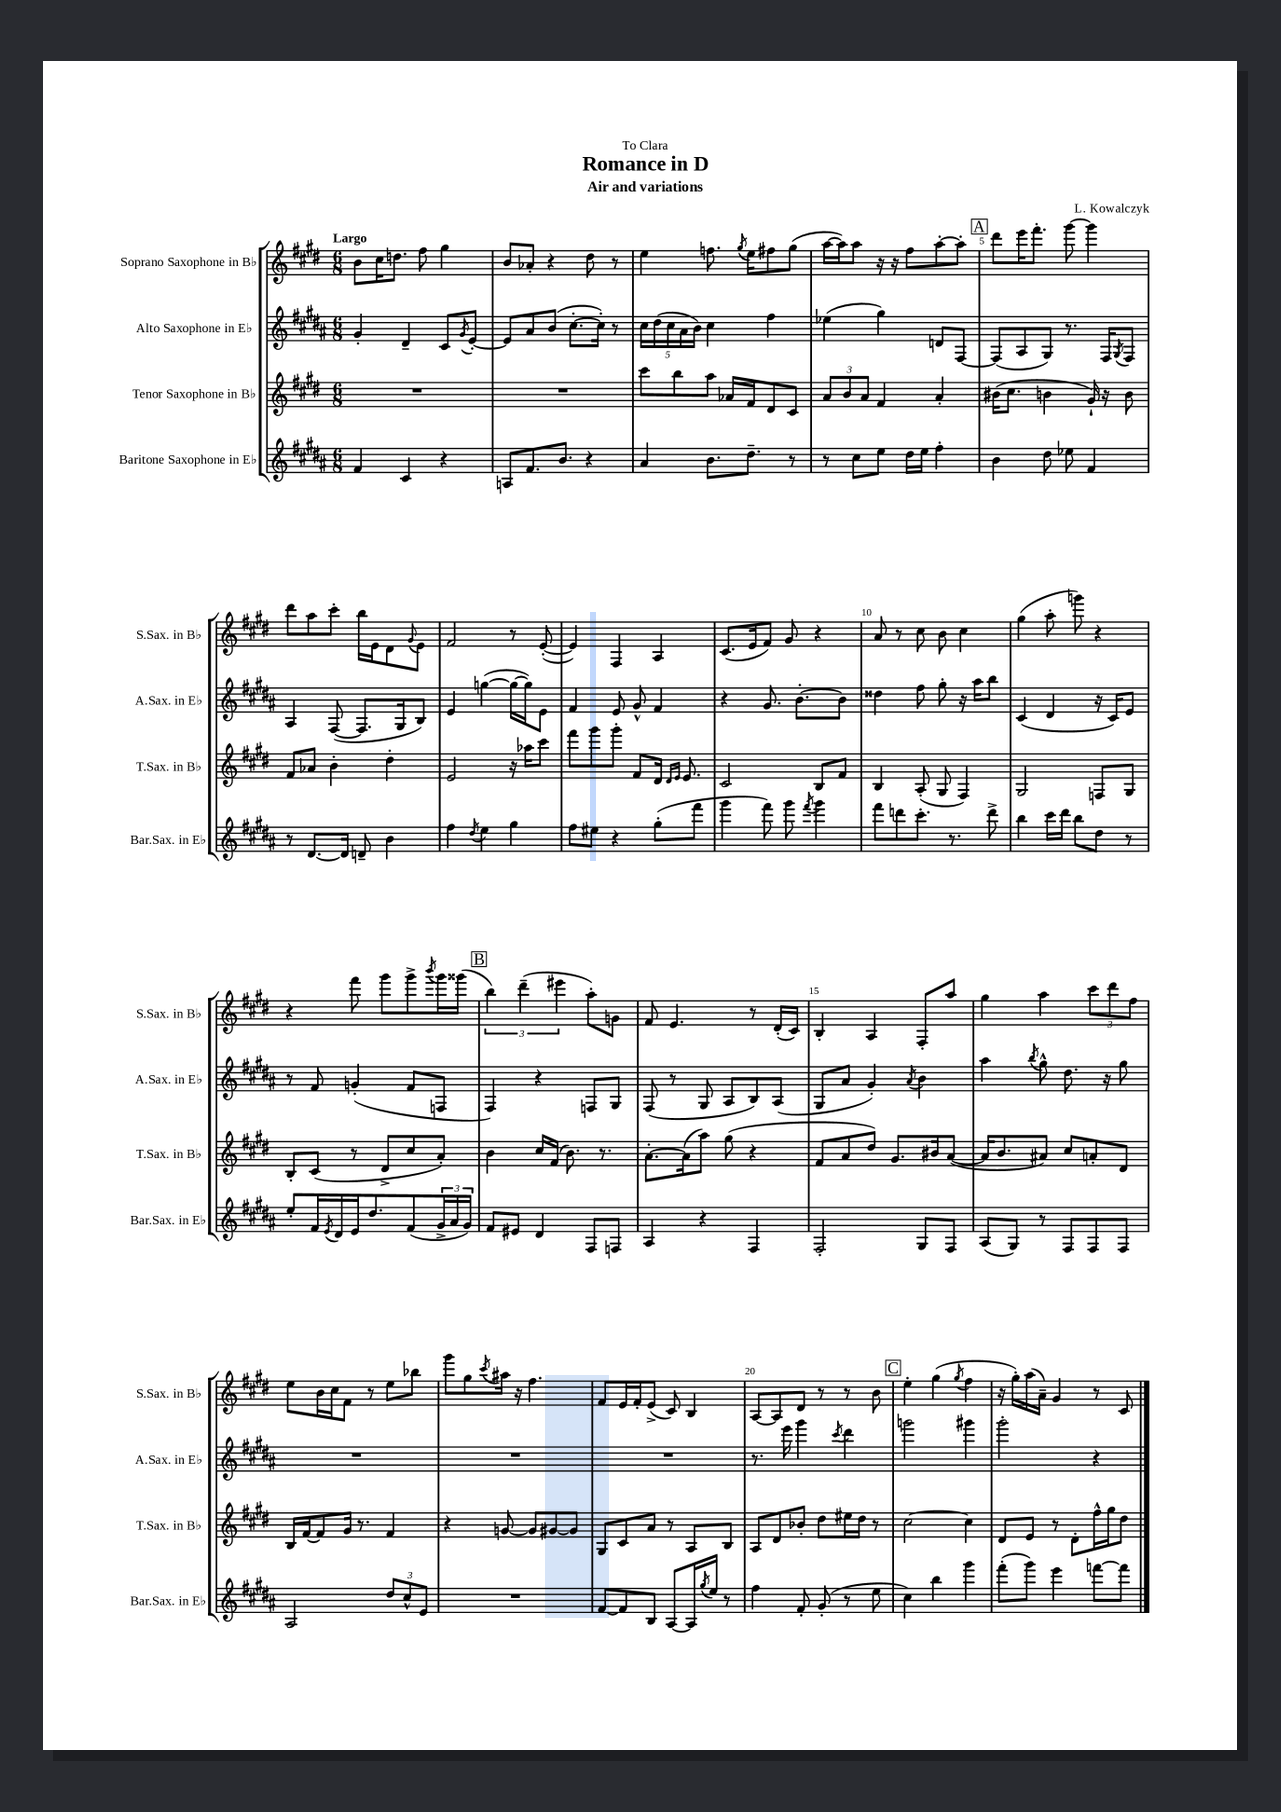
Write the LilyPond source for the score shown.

\header { title = "Romance in D" composer = "L. Kowalczyk" subtitle = "Air and variations" dedication = "To Clara" }
<<
\new StaffGroup <<
\new Staff = "s0" \with { instrumentName = "Soprano Saxophone in Bb" shortInstrumentName = "S.Sax. in Bb" } {
    \clef treble \key e \major \numericTimeSignature \time 6/8 \tempo "Largo"
    b'8 cis''16 d''8. fis''8 gis''4 |
    b'8 aes'8-. r4 dis''8 r8 |
    e''4 f''8. \acciaccatura { gis''8 } e''16 fis''8 gis''8( |
    a''16~ a''16) a''8 r16 r16 fis''8 a''8~-. a''8-. |
    \mark \markup { \box "A" } dis'''8 e'''16 fis'''8.-. gis'''8~ gis'''4 |
    dis'''8 a''8 cis'''8-. b''16 e'16 dis'8 \appoggiatura { gis'8 } e'8 |
    fis'2 r8 e'8~-.( |
    e'4) fis4 a4 |
    cis'8.( e'16 fis'8) gis'8 r4 |
    a'8 r8 cis''8 b'8 cis''4 |
    gis''4( a''8-. g'''8) r4 |
    r4 fis'''8 gis'''8 gis'''8-> \acciaccatura { b'''8 } gis'''16 gisis'''16( |
    \mark \markup { \box "B" } \tuplet 3/2 { b''4) dis'''4--( eis'''4 } a''8-.) g'8 |
    fis'8 e'4. r8 dis'16-.( cis'16) |
    b4-. a4 fis8-. a''8 |
    gis''4 a''4 \tuplet 3/2 { cis'''8 dis'''8 fis''8 } |
    e''8 b'16 cis''16 fis'8 r8 e''8 bes''8 |
    gis'''8 gis''8 \acciaccatura { cis'''8 } ais''16 r16 fis''4. |
    fis'8 e'16 fis'16-. e'8->( cis'8) b4 |
    a8~ a8 dis'8 r8 r8 b'8 |
    \mark \markup { \box "C" } e''4-. gis''4( \acciaccatura { gis''8 } fis''4 |
    r16 gis''16-.) a''16( a'16--) gis'4 r8 cis'8 \bar "|." |
}
\new Staff = "s1" \with { instrumentName = "Alto Saxophone in Eb" shortInstrumentName = "A.Sax. in Eb" } {
    \clef treble \key b \major \numericTimeSignature \time 6/8
    gis'4-. dis'4-- cis'8 \acciaccatura { gis'8 } e'8~-. |
    e'8 ais'8 b'8( cis''8.~-. cis''16-.) r8 |
    \tuplet 5/4 { cis''16 dis''16( cis''16 ais'16 b'16) } cis''4 fis''4 |
    ees''4( gis''4) d'8 fis8~ |
    \mark \markup { \box "A" } fis8( ais8 gis8) r8. fis16 \acciaccatura { gis8 } fis8 |
    ais4 fis8~( fis8. gis16 b8) |
    e'4 g''4~( g''16~ g''16) e'8 |
    fis'4 e'8 gis'8-^ fis'4 |
    r4 gis'8. b'8.~-. b'8 |
    disis''4 fis''8 gis''8-. r16 ais''16 b''8 |
    cis'4( dis'4 r16 cis'16) e'8 |
    r8 fis'8 g'4-.( fis'8 f8 |
    \mark \markup { \box "B" } fis4) r4 f8 gis8 |
    fis8( r8 gis8 ais8 b8) ais8( |
    gis8 ais'8 gis'4-.) \acciaccatura { ais'8 } b'4 |
    ais''4 \acciaccatura { b''8 } gis''8-^ dis''8. r16 gis''8 |
    R2. |
    R2. |
    R2. |
    r8. e'''16 gis'''4 \acciaccatura { cis'''8 } dis'''4 |
    \mark \markup { \box "C" } g'''2 gis'''4 |
    gis'''2-. r4 \bar "|." |
}
\new Staff = "s2" \with { instrumentName = "Tenor Saxophone in Bb" shortInstrumentName = "T.Sax. in Bb" } {
    \clef treble \key e \major \numericTimeSignature \time 6/8
    R2. |
    R2. |
    cis'''8 b''8 a''8 aes'16 fis'16 dis'8 cis'8 |
    \tuplet 3/2 { a'8 b'8 a'8 } fis'4 a'4-. |
    \mark \markup { \box "A" } bis'16( cis''8. b'4 gis'16-!) r16 b'8 |
    fis'8 aes'8 b'4-. dis''4-. |
    e'2 r16 aes''16 cis'''8 |
    fis'''8 gis'''8 gis'''8-. fis'8 dis'16 \grace { dis'16 e'16 } e'8. |
    cis'2 b8 fis'8 |
    b4 a8-.( gis8 fis4) |
    gis2 f8 gis8 |
    b8-. cis'8( r8 dis'8-> cis''8 a'8-.) |
    \mark \markup { \box "B" } b'4 cis''16 fis'16( b'8.) r8. |
    a'8.~-. a'16( a''8) gis''8( r4 |
    fis'8 a'8 dis''8) gis'8. bis'16 a'8~( |
    a'16 b'8. ais'8) cis''8 a'8-. dis'8 |
    b16 fis'16~ fis'8 gis'16 r8. fis'4 |
    r4 g'8~ g'8 gis'8~ gis'8 |
    gis8 cis'8 a'8 r8 a8 b8 |
    a8 dis'8 bes'8-. dis''8 eis''16 dis''16 r8 |
    \mark \markup { \box "C" } cis''2~ cis''4 |
    dis'8 e'8 r8 dis'8-. fis''16-^ gis''16 dis''8 \bar "|." |
}
\new Staff = "s3" \with { instrumentName = "Baritone Saxophone in Eb" shortInstrumentName = "Bar.Sax. in Eb" } {
    \clef treble \key b \major \numericTimeSignature \time 6/8
    fis'4 cis'4 r4 |
    a8 fis'8. b'8. r4 |
    ais'4 b'8. dis''8.-- r8 |
    r8 cis''8 e''8 dis''16 e''16 fis''4-. |
    \mark \markup { \box "A" } b'4 dis''8 ees''8 fis'4 |
    r8 dis'8.~ dis'16 d'8-- b'4 |
    fis''4 \acciaccatura { dis''8 } e''4 gis''4 |
    fis''8 eis''8 r4 gis''8-.( fis'''8 |
    gis'''4 fis'''8) gis'''8 \acciaccatura { fis'''8 } gis'''4 |
    fis'''8 d'''8 cis'''8.-. r8. d'''8-> |
    b''4 cis'''16 dis'''16 b''8 dis''8 r8 |
    e''8-. fis'16 \acciaccatura { e'8 } dis'16 e'16 dis''8. fis'8( \tuplet 3/2 { gis'16-> ais'16 gis'16) } |
    \mark \markup { \box "B" } fis'8 eis'8 dis'4 fis8 f8 |
    ais4 r4 fis4 |
    fis2-. gis8 fis8 |
    ais8( gis8) r8 fis8 fis8 fis8 |
    ais2 \tuplet 3/2 { dis''8 cis''8-^ e'8 } |
    R2. |
    fis'8~ fis'8 b8 ais8~ ais16 \acciaccatura { gis''8 } e''16 r8 |
    fis''4 fis'8-. gis'8-.( r8 e''8 |
    \mark \markup { \box "C" } cis''4) b''4 gis'''4 |
    fis'''8-.( gis'''8) e'''4 f'''8~ f'''8 \bar "|." |
}
>>
>>
\layout { \context { \Score \override BarNumber.break-visibility = ##(#f #t #t) barNumberVisibility = #(every-nth-bar-number-visible 5) } }
